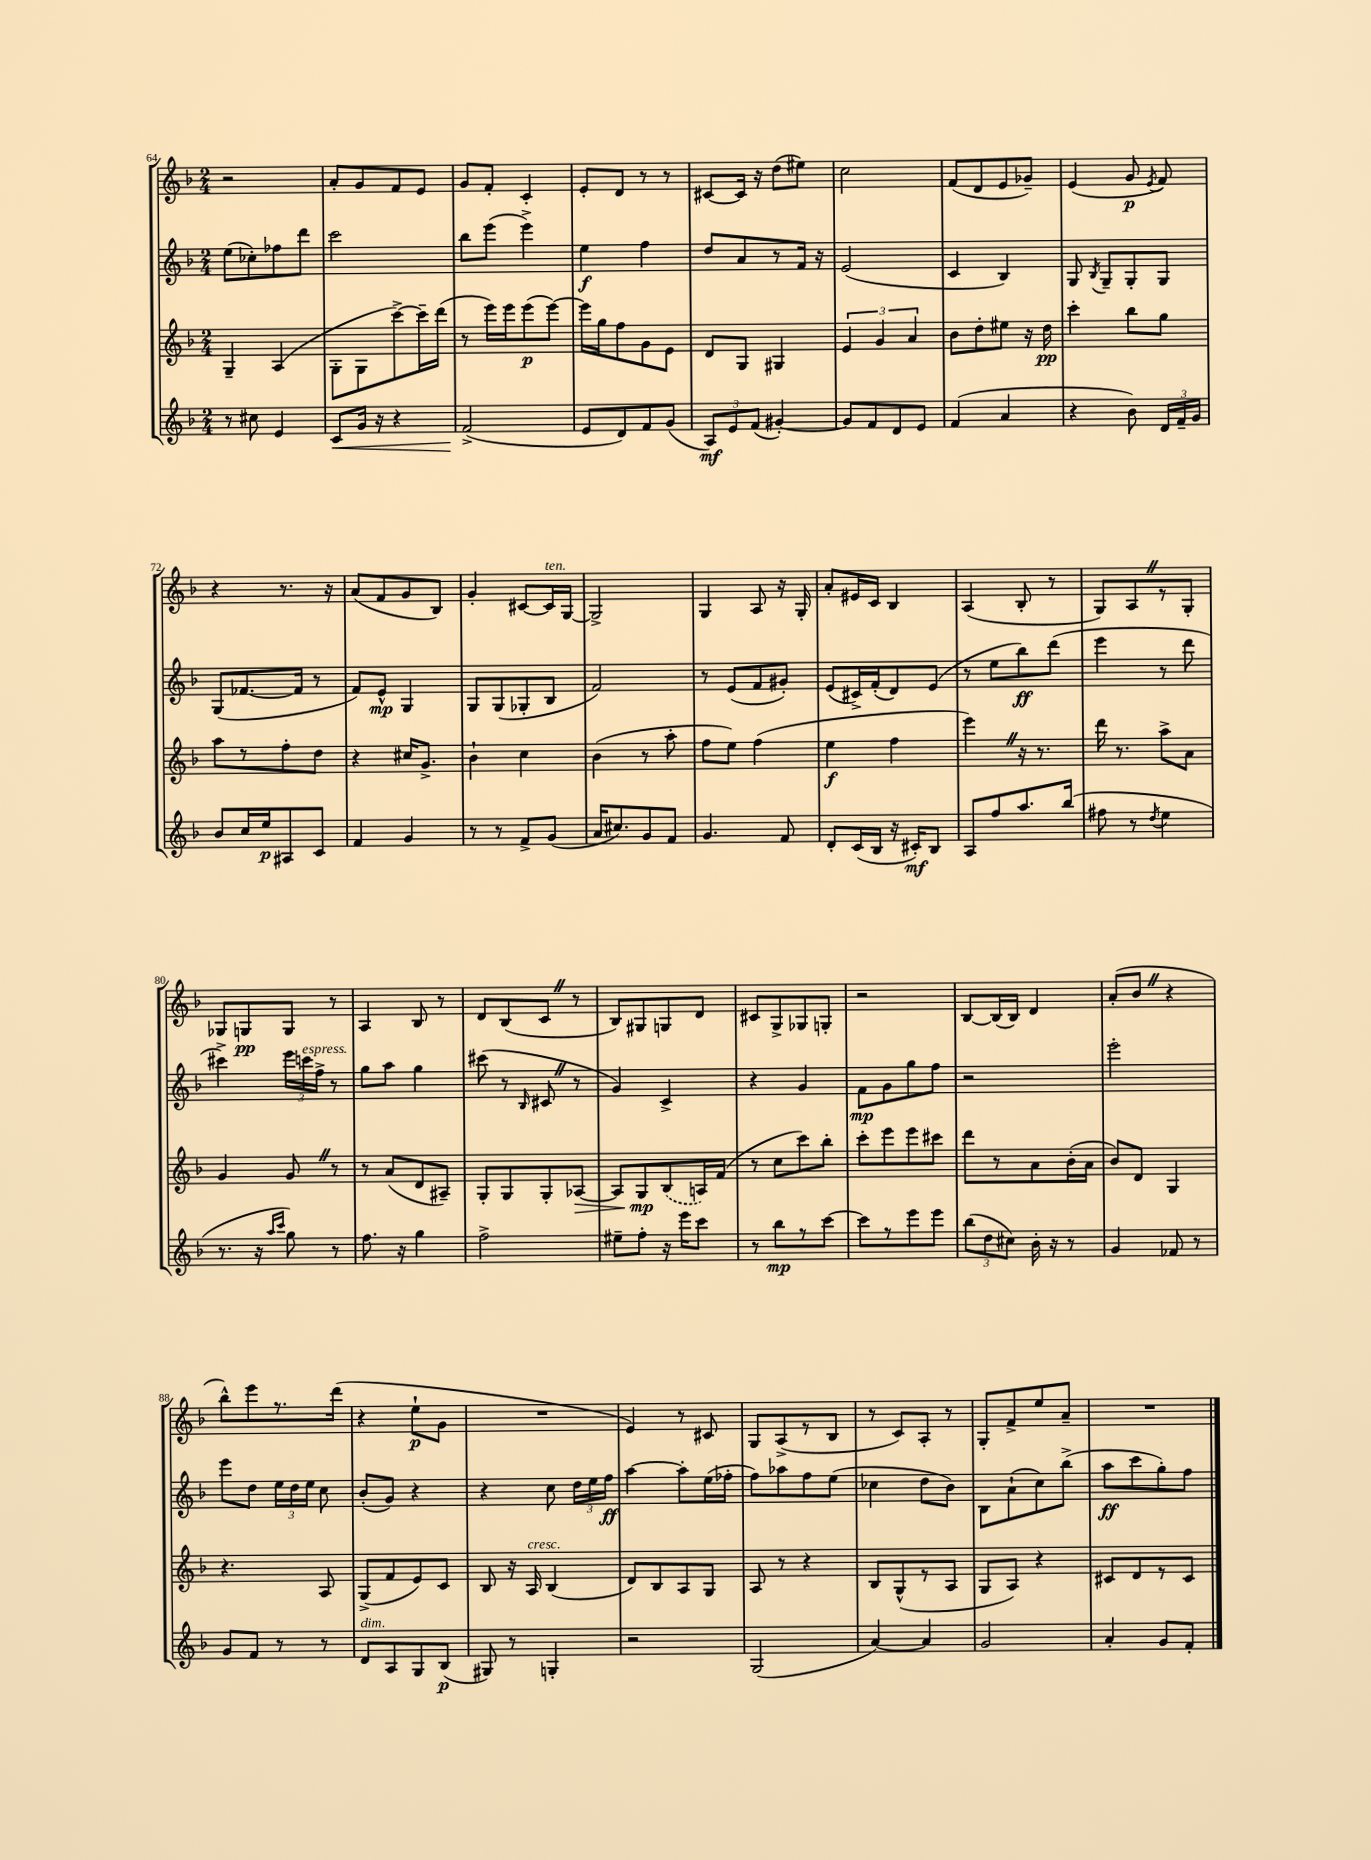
<<
\new StaffGroup <<
\new Staff = "s0" {
    \clef treble \key f \major \numericTimeSignature \time 2/4
    \autoBeamOff r2 |
    a'8[-. g'8 f'8 e'8] |
    g'8[ f'8]-. c'4-. |
    e'8[-. d'8] r8 r8 |
    cis'8[~ cis'16] r16 d''8[( eis''8]) |
    c''2 |
    f'8[( d'8 e'8 ges'8]--) |
    e'4( g'8\p \acciaccatura { e'8 } f'8) |
    r4 r8. r16 |
    a'8[( f'8 g'8 bes8]) |
    g'4-. cis'8[~ cis'16^\markup { \italic "ten." } g16]~ |
    g2-> |
    g4 a8 r16 g16-. |
    a'8[-. eis'16 c'16] bes4 |
    a4( bes8-. r8 |
    g8[) a8 \once \override BreathingSign.text = \markup { \musicglyph "scripts.caesura.straight" } \breathe r8 g8]-. |
    ges8[ g8\pp g8] r8 |
    a4 bes8 r8 |
    d'8[ bes8( c'8] \once \override BreathingSign.text = \markup { \musicglyph "scripts.caesura.straight" } \breathe r8 |
    bes8[) gis8 g8 d'8] |
    cis'8[ g8-> ges8 g8]-. |
    r2 |
    bes8[~ bes16( bes16]) d'4 |
    a'8[-.( bes'8] \once \override BreathingSign.text = \markup { \musicglyph "scripts.caesura.straight" } \breathe r4 |
    bes''8[-^) e'''8 r8. d'''16]( |
    r4 e''8[-!\p g'8] |
    R2 |
    e'4) r8 cis'8 |
    g8[ a8->( r8 bes8] |
    r8 c'8[) a8]-. r8 |
    g8[-. f'8-> e''8 a'8]-- |
    R2 \bar "|." |
}
\new Staff = "s1" {
    \clef treble \key f \major \numericTimeSignature \time 2/4
    \autoBeamOff e''8[( ces''8-.) fes''8 d'''8] |
    c'''2 |
    bes''8[ e'''8]( e'''4->) |
    e''4\f f''4 |
    d''8[ a'8 r8 f'16] r16 |
    e'2( |
    c'4 bes4) |
    g8 \acciaccatura { bes8 } g8[-- g8-. g8] |
    g8[( fes'8.~ fes'16] r8 |
    f'8[) e'8]-^\mp g4 |
    g8[ g8( ges8-. bes8] |
    f'2) |
    r8 e'8[( f'8 gis'8]-.) |
    e'8[( cis'16->) f'16-.( d'8) e'8]( |
    r8 e''8[ bes''8\ff) d'''8]( |
    e'''4 r8 d'''8 |
    cis'''4->) \tuplet 3/2 { e'''16[ c'''16^\markup { \italic "espress." } f''16]-> } r8 |
    g''8[ a''8] g''4 |
    cis'''8( r8 \grace { bes16 } cis'8 \once \override BreathingSign.text = \markup { \musicglyph "scripts.caesura.straight" } \breathe r8 |
    g'4) c'4-> |
    r4 g'4 |
    f'8[\mp g'8 g''8 f''8] |
    r2 |
    e'''2-. |
    e'''8[ d''8] \tuplet 3/2 { e''16[ d''16 e''16] } c''8 |
    bes'8[-.( g'8]) r4 |
    r4 c''8 \tuplet 3/2 { d''16[ e''16 f''16]\ff } |
    a''4~ a''8[-. e''16( fes''16]-. |
    f''8[) aes''8 f''8 e''8]( |
    ces''4 d''8[ bes'8]) |
    bes8[ a'8-!( c''8) bes''8]->( |
    a''8[\ff c'''8 g''8-.) f''8] \bar "|." |
}
\new Staff = "s2" {
    \clef treble \key f \major \numericTimeSignature \time 2/4
    \autoBeamOff g4-- a4( |
    g8[-. g8 c'''8~->) c'''16-- d'''16]( |
    r8 e'''16[) e'''16 e'''8\p( e'''8]~) |
    e'''16[ g''16 f''8 g'8 e'8] |
    d'8[ g8] gis4 |
    \tuplet 3/2 { e'4 g'4 a'4 } |
    bes'8[ d''8-. eis''8] r16 d''16\pp |
    c'''4-. bes''8[ g''8] |
    a''8[ r8 f''8-. d''8] |
    r4 cis''16[ g'8.]-> |
    bes'4-! c''4 |
    bes'4( r8 a''8-. |
    f''8[ e''8]) f''4( |
    e''4\f f''4 |
    e'''4) \once \override BreathingSign.text = \markup { \musicglyph "scripts.caesura.straight" } \breathe r16 r8. |
    d'''16 r8. a''8[-> a'8] |
    g'4 g'8 \once \override BreathingSign.text = \markup { \musicglyph "scripts.caesura.straight" } \breathe r8 |
    r8 a'8[( d'8 ais8]--) |
    g8[-. g8 g8-. aes8]~\> |
    aes8[ g8\mp\! \once \slurDashed bes8( a16) f'16]( |
    r8 c''8[ c'''8) bes''8]-. |
    c'''8[-. e'''8 e'''8 cis'''8] |
    d'''8[ r8 a'8 bes'16-.( a'16] |
    bes'8[) d'8] g4 |
    r4. a8 |
    g8[->( f'8 e'8) c'8] |
    bes8 r16 a16^\markup { \italic "cresc." } bes4( |
    d'8[) bes8 a8 g8] |
    a8 r8 r4 |
    bes8[ g8-^( r8 a8] |
    g8[ a8]) r4 |
    cis'8[ d'8 r8 cis'8] \bar "|." |
}
\new Staff = "s3" {
    \clef treble \key f \major \numericTimeSignature \time 2/4
    \autoBeamOff r8 cis''8 e'4 |
    c'8[\< g'16] r16 r4 |
    f'2->\!( |
    e'8[ d'8) f'8 g'8]( |
    \tuplet 3/2 { a8[\mf) e'8 f'8]( } gis'4~-.) |
    gis'8[ f'8 d'8 e'8] |
    f'4( a'4 |
    r4 bes'8) \tuplet 3/2 { d'16[ f'16-- g'16] } |
    bes'8[ c''16 e''16\p ais8 c'8] |
    f'4 g'4 |
    r8 r8 f'8[-> g'8]( |
    a'16[ cis''8.) g'8 f'8] |
    g'4. f'8 |
    d'8[-. c'16( bes16] r16 cis'16[-.\mf) bes8] |
    a8[ f''8 a''8. bes''16]( |
    fis''8 r8 \acciaccatura { d''8 } e''4 |
    r8. r16 \grace { a''16[ c'''16] } g''8) r8 |
    f''8. r16 g''4 |
    f''2-> |
    eis''8[-- f''8]-. r16 e'''16[ c'''8] |
    r8 bes''8[\mp r8 c'''8]~ |
    c'''8[ r8 e'''8 e'''8] |
    \tuplet 3/2 { bes''8[( d''8 cis''8]) } bes'16-. r16 r8 |
    g'4 fes'8 r8 |
    g'8[ f'8] r8 r8 |
    d'8[^\markup { \italic "dim." } a8 g8 bes8]\p( |
    gis8) r8 g4-. |
    r2 |
    g2( |
    a'4~) a'4 |
    g'2 |
    a'4-. g'8[ f'8]-. \bar "|." |
}
>>
>>
\layout { \context { \Score currentBarNumber = #64 } }
